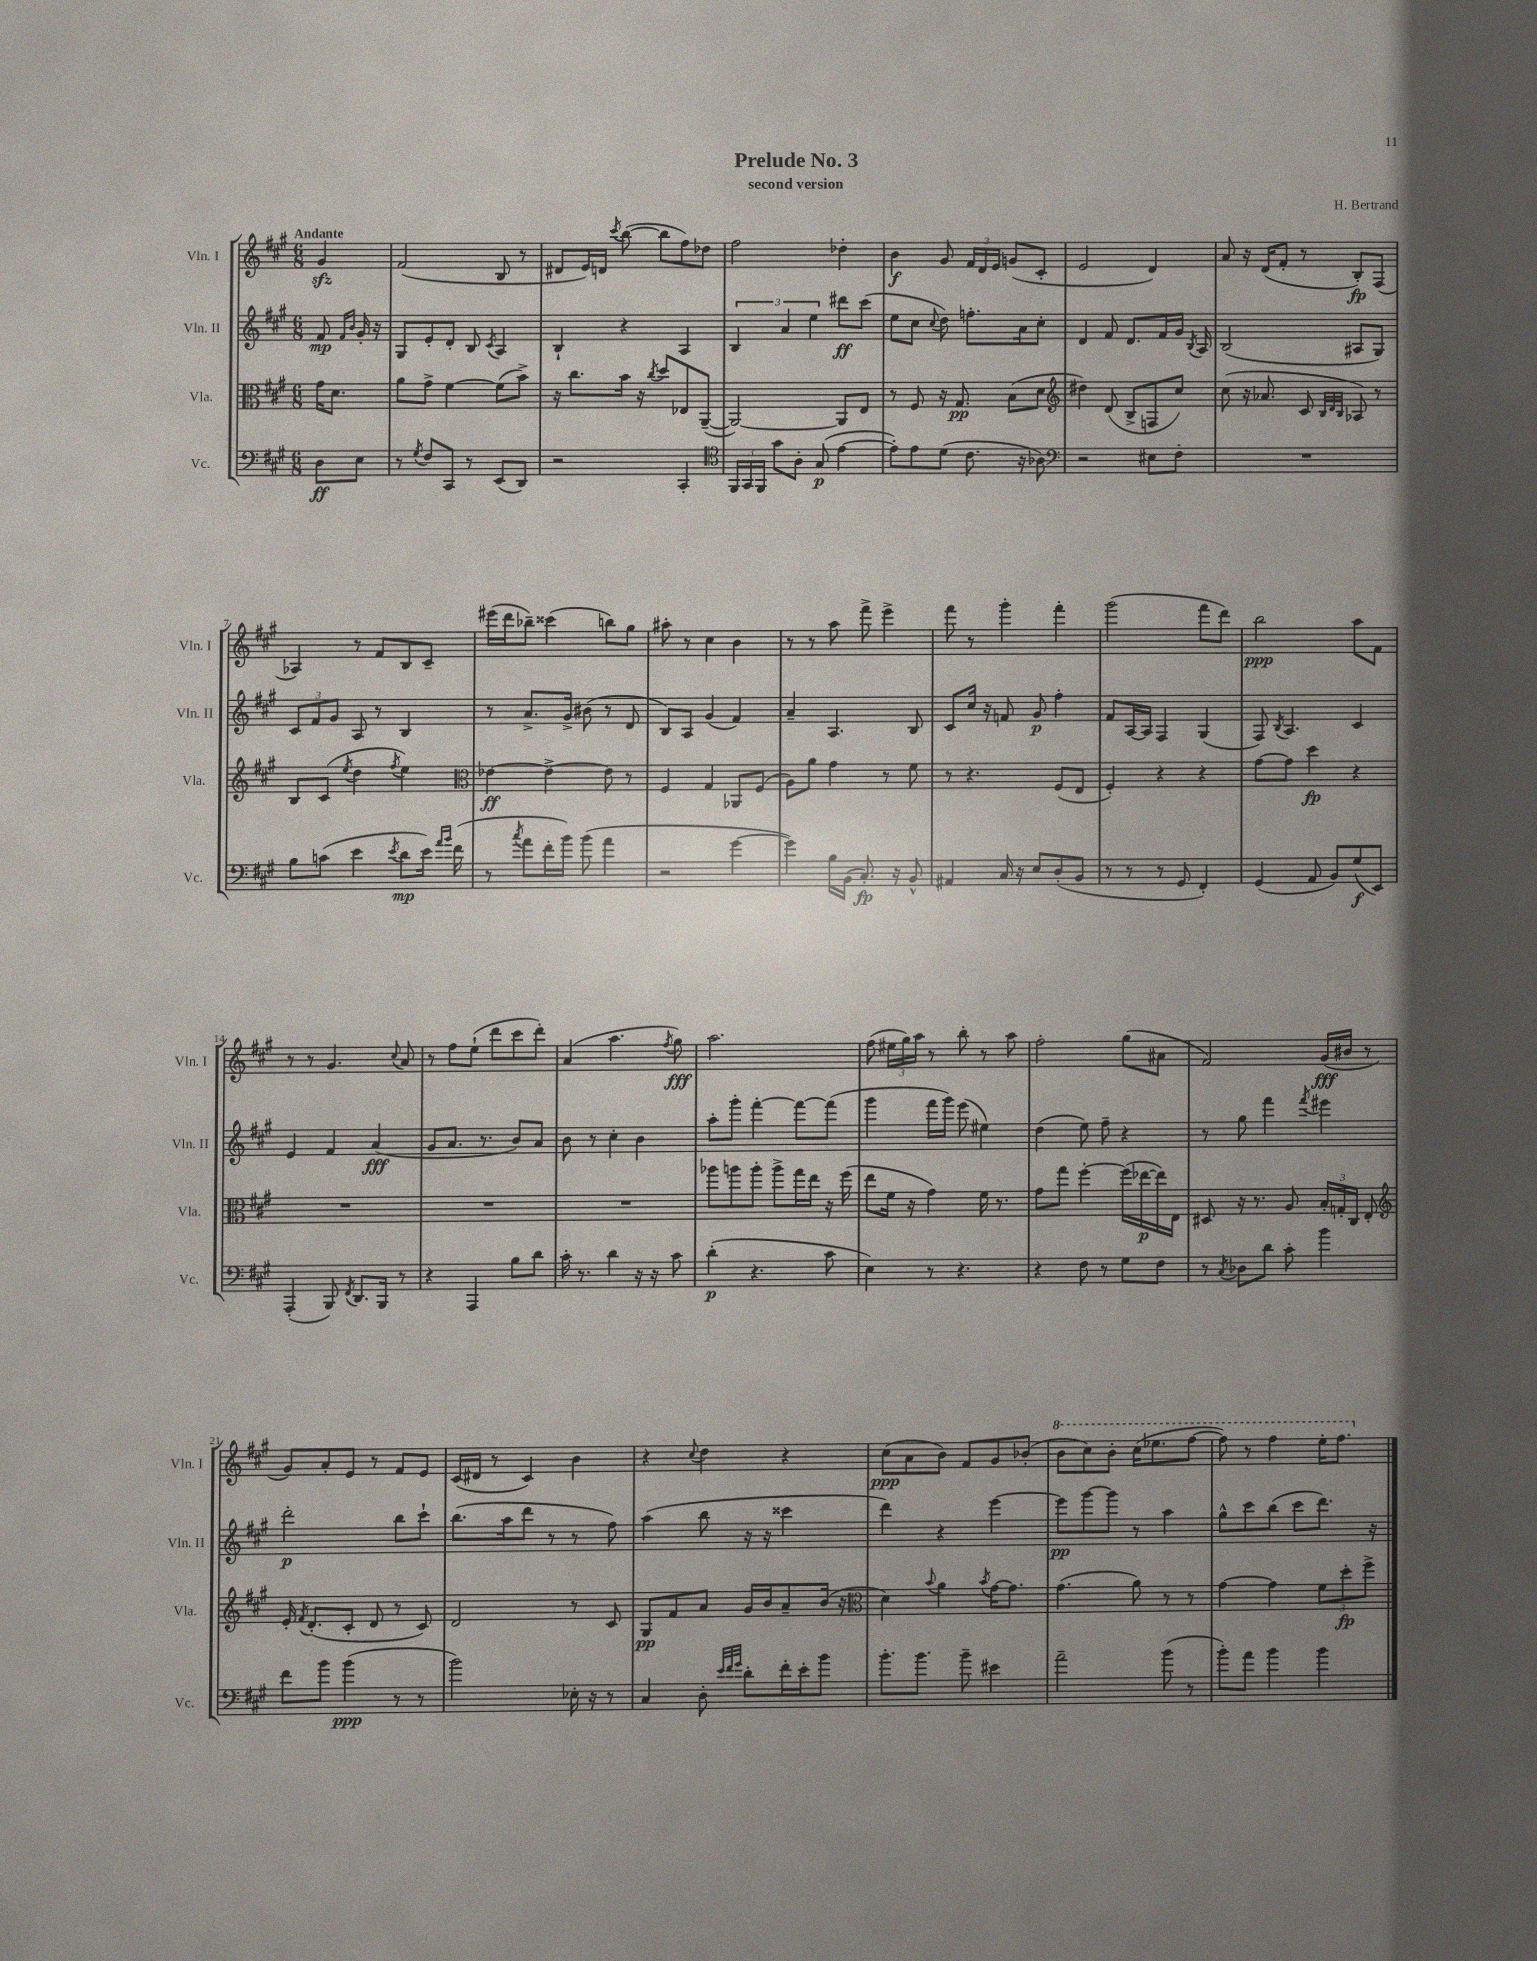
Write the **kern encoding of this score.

**kern	**kern	**kern	**kern
*staff4	*staff3	*staff2	*staff1
*clefF4	*clefC3	*clefG2	*clefG2
*k[f#c#g#]	*k[f#c#g#]	*k[f#c#g#]	*k[f#c#g#]
*M6/8	*M6/8	*M6/8	*M6/8
8D	16g#	8f#	4g#
.	8.d	.	.
.	.	16qqf#	.
.	.	16qqb	.
8E	.	16g#'	.
.	.	16r	.
=	=	=	=
8r	8a	8G#	(2f#
8qG#	.	.	.
8F#	8g#^	8e'	.
8CC#	[4f#	8d'	.
8r	.	8B	.
.	.	8qc#	.
(8EE	(8f#]	4A	8B
8DD)	8b^)	.	8r
=	=	=	=
2r	16r	4B`	8d#
.	8.cc#	.	.
.	.	.	16e)
.	.	.	16d
.	.	.	8qccc#
.	16b	4r	([8bb
.	16r	.	.
.	8qcc#	.	.
.	8dd	.	8bb]
4CC#'	8E-	4A	8ff#)
.	([8AA~	.	8dd-
=	=	=	=
*clefC4	*	*	*
24FF#	2AA_)	6B	2ff#
24GG#	.	.	.
24FF#	.	.	.
8g#	.	.	.
.	.	6a	.
8A'	.	.	.
.	.	6ee	.
(8G#	.	.	.
[4e	8AA]	8ddd#	4dd-'
.	8E	(8ccc#	.
=	=	=	=
8e'])	8r	8ee	4b
8e	8F#	8cc#	.
.	.	8qqcc#	.
(8d	16r	8dd)	8g#
.	8.G#	.	.
8.c#	.	8.ff'	24f#
.	.	.	24d
.	.	.	24e
.	(8B	.	(8g
16r	.	16a	.
8A-)	8d	8cc#'	8c#'
=	=	=	=
*clefF4	*clefG2	*	*
2r	4dd#)	4d	2e
.	(8d	8f#	.
.	8B^	8.d	.
8E#	8F	.	4d)
.	.	16f#	.
8F#'	8cc#)	16g#	.
.	.	8qB	.
.	.	16A	.
=	=	=	=
2.r	(8cc#	(2B	8a
.	16r	.	16r
.	8.a-	.	(16d
.	.	.	8f#'
.	8c#	.	8r
.	32qqB	.	.
.	32qqd	.	.
.	32qqB	.	.
.	8A-)	8A#	8B')
.	8r	8G#)	(8F#
=	=	=	=
8B	8B	12c#	4A-)
.	.	12f#	.
(8c	(8c#	.	.
.	.	12g#	.
.	8qee	.	.
4e	4dd	8A	8r
.	.	8r	8f#
8qe	8qff#	.	.
8d	4ee)	4B	8B
16e)	.	.	8c#~
16qqa	.	.	.
16qqb	.	.	.
(16f#	.	.	.
=	=	=	=
*	*clefC3	*	*
8r	[4e-	8r	(16eee#
.	.	.	16ddd
8qcc#	.	.	.
8a	.	8.a^	8bb-~)
16f#'	4e-^_	.	(4ccc##
16b)	.	16g#^	.
(8b	.	(8b#	.
4a	8e-]	8r	8bb)
.	8r	8d	8gg#
=	=	=	=
2r	4F#	8B)	8aa#'
.	.	8A	8r
.	4G#	(4g#	4cc#
[4g#	8AA-	4f#)	4b
.	(8F#	.	.
=	=	=	=
4g#])	8A)	4a~	8r
.	8a	.	8r
16B	4g#	4.A	8aa
(16BB	.	.	.
8.C#')	.	.	8fff#^
.	8r	.	4eee^
16r	.	.	.
8BB^^	8f#	8B	.
=	=	=	=
4AA#	8r	8c#	8fff#
.	4.r	16cc#	8r
.	.	16r	.
16C#	.	8f	4ggg#'
16r	.	.	.
8E	.	8g#	.
(8D'	(8F#	4ff#'	4fff#'
8BB	8E	.	.
=	=	=	=
8r	4F#')	8f#	(2ggg#
8r	.	[16A	.
.	.	16A]	.
8r	4r	4F#	.
8GG#	.	.	.
4FF#')	4r	(4G#	8fff#
.	.	.	8ddd)
=	=	=	=
(4GG#	[8g#	8F#)	2bb
.	.	8qB	.
.	8g#]	4.A	.
8AA	4dd	.	.
8BB)	.	.	.
(8G#	4r	4c#	8aa
8EE)	.	.	8f#
=	=	=	=
(4AAA'	2.r	4e	8r
.	.	.	8r
8BBB)	.	4f#	4.g#
8qFF#	.	.	.
8.DD	.	.	.
.	.	(4a	.
16BBB	.	.	.
.	.	.	8qqcc#
8r	.	.	8a
=	=	=	=
4r	2.r	8g#	8r
.	.	8.a	8ff#
4AAA	.	.	(8ee`
.	.	8.r	.
.	.	.	8ddd
8B	.	8b)	8ccc#
8d	.	8a	8ddd')
=	=	=	=
16c#'	2.r	8b	(4a
8.r	.	.	.
.	.	8r	.
4d	.	4cc#'	4.aa
16r	.	4b	.
16r	.	.	.
.	.	.	8qff#
8c#	.	.	8gg#)
=	=	=	=
(4d'	8aa-	8aa'	2.aa
.	8aa	8ggg#'	.
4.r	8aa'	[4fff#'	.
.	8aa^	.	.
.	16gg#	8fff#_	.
.	16ee	.	.
8c#	16r	(8fff#]	.
.	(16ff#	.	.
=	=	=	=
4E)	8ee	4ggg#	(8ff#
.	16f#	.	24ee#
.	.	.	24gg#)
.	16r	.	.
.	.	.	24aa
8r	4g#)	16fff#	8r
.	.	16ggg#)	.
4.r	.	(8eee	8bb'
.	16f#	4ee#)	8r
.	8.r	.	.
.	.	.	8aa
=	=	=	=
4r	8g#	(4dd	2ff#'
.	8gg#	.	.
8F#	[4ff#'	8ee)	.
8r	.	8ff#~	.
8G#	(16ff#]	4r	(8gg#
.	[16ee-	.	.
8F#	16ee-])	.	8a#
.	16E	.	.
=	=	=	=
8r	8D#	8r	2f#)
8qC#	.	.	.
8D-	16r	8gg#	.
.	8.r	.	.
8d	.	4fff#	.
8c#'	8A	.	.
.	.	8qfff#	.
4b	24B'	4eee#	(16g#
.	24G'	.	.
.	.	.	16b#
.	24C#	.	.
.	8E'	.	8r
=	=	=	=
*	*clefG2	*	*
8f#	16e'	2ddd'	8g#)
.	8qf#	.	.
.	(8.d'	.	.
8b	.	.	8a'
(4b	8c#'	.	8e
.	8d	.	8r
8r	8r	8bb	8f#
8r	8c#)	8ccc#`	8e
=	=	=	=
2b)	2d	(8.bb	(16c#
.	.	.	16d#
.	.	.	8r
.	.	16aa	.
.	.	8ddd	4c#)
.	.	8r	.
16E-'	8r	8r	4b
16r	.	.	.
8r	8c#	8ff#)	.
=	=	=	=
4C#	8G#	(4aa	4r
.	8f#	.	.
.	.	.	8qqcc#
8D'	8a	8bb	4dd
32qqe	.	.	.
32qqf#	.	.	.
32qqg#	.	.	.
8d'	16g#	16r	.
.	16b	16r	.
16f#'	8a~	4ccc##	4r
16e'	.	.	.
8b	(16b	.	.
.	16r	.	.
=	=	=	=
*	*clefC3	*	*
8.b'	4d)	4ddd)	(8cc#
.	.	.	8a
8.b	.	.	.
.	8qqb	.	.
.	4a	4r	8b)
8b~	.	.	8f#
.	8qb	.	.
4e#	[16g#	[4eee	8g#
.	8.g#]	.	.
.	.	.	(8b-'
=	=	=	=
2a~	(4.g#	8eee]	8bb
.	.	[8ggg#	8ccc#)
.	.	8ggg#]	8bb'
.	8a)	8r	(16ccc#
.	.	.	8.eee-
(8b	8r	4aa	.
8r	8r	.	[8fff#
=	=	=	=
8b')	[4g#	8gg#^^	8fff#])
8a	.	8ccc#	8r
4b	4g#]	(8bb	4fff#
.	.	8ccc#	.
4b	12f#	8.ddd)	16eee'
.	.	.	8.fff#
.	12dd'	.	.
.	12ff#^	.	.
.	.	16r	.
==	==	==	==
*-	*-	*-	*-
